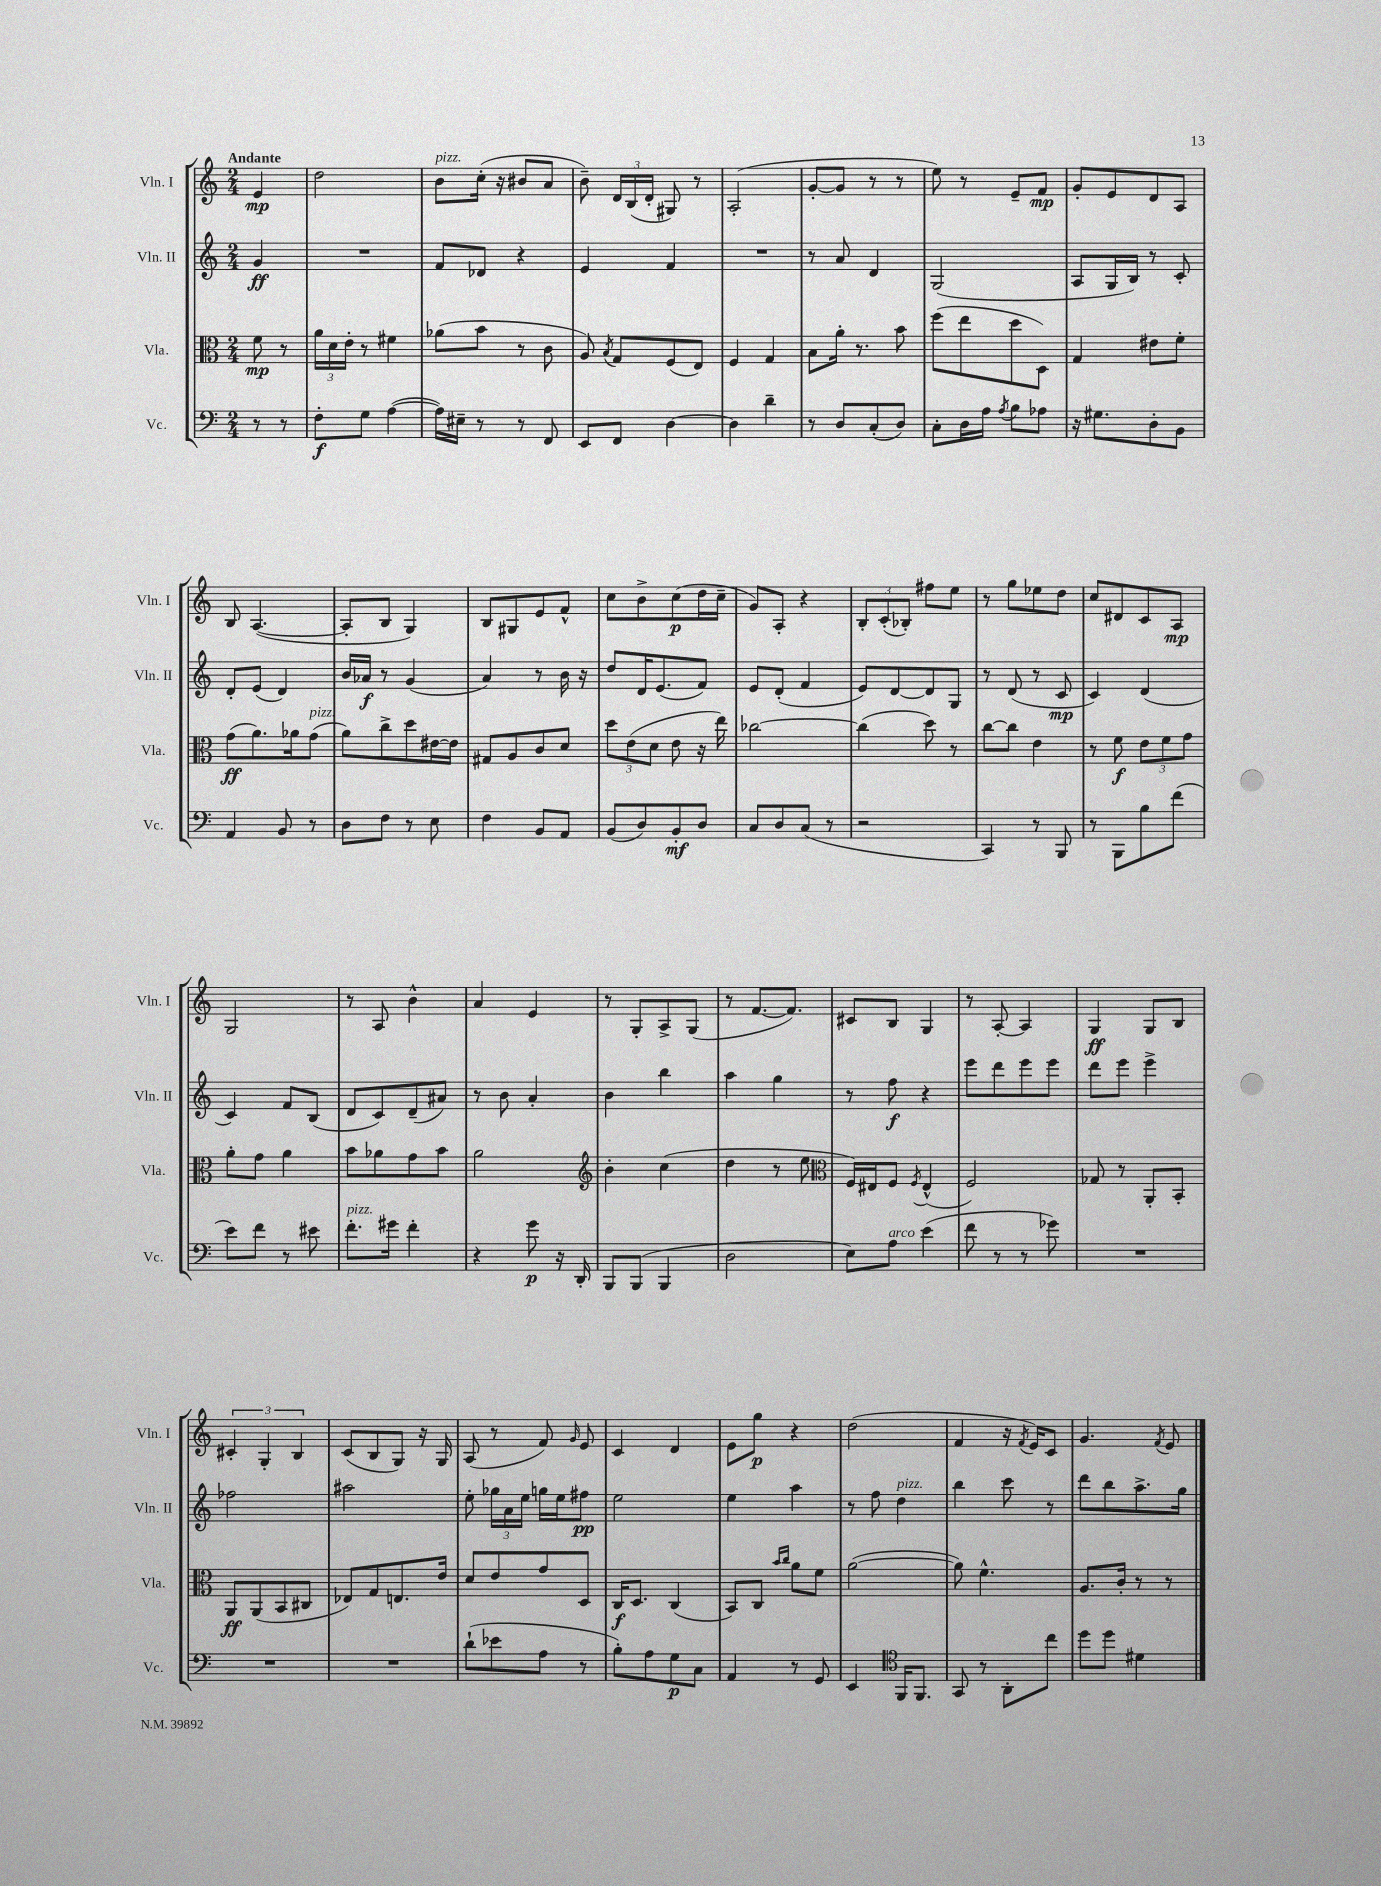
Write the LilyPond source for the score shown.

<<
\new StaffGroup <<
\new Staff = "s0" \with { instrumentName = "Vln. I" shortInstrumentName = "Vln. I" } {
    \clef treble \key c \major \numericTimeSignature \time 2/4 \partial 4 \tempo "Andante"
    \autoBeamOff e'4\mp |
    d''2 |
    b'8[^\markup { \italic "pizz." } c''16]-.( r16 bis'8[ a'8] |
    b'8--) \tuplet 3/2 { d'16[ b16( d'16]-. } gis8) r8 |
    a2-.( |
    g'8[~-. g'8] r8 r8 |
    e''8) r8 e'8[-- f'8]\mp |
    g'8[-. e'8 d'8 a8] |
    b8 a4.~( |
    a8[-. b8] g4) |
    b8[ gis8 e'8 f'8]-^ |
    c''8[ b'8-> c''8\p( d''16 c''16]-- |
    g'8[) a8]-. r4 |
    \tuplet 3/2 { b8[-. c'8-.( bes8]-.) } fis''8[ e''8] |
    r8 g''8[ ees''8 d''8] |
    c''8[ dis'8 c'8 a8]\mp |
    g2 |
    r8 a8 b'4-^ |
    a'4 e'4 |
    r8 g8[-. a8-> g8]( |
    r8 f'8.[~ f'8.]) |
    cis'8[ b8] g4 |
    r8 a8~-. a4 |
    g4\ff g8[ b8] |
    \tuplet 3/2 { cis'4-. g4-. b4 } |
    c'8[( b8 g8]) r16 g16 |
    a8( r8 f'8) \grace { g'16 } e'8 |
    c'4 d'4 |
    e'8[ g''8]\p r4 |
    d''2( |
    f'4 r16 \acciaccatura { f'8 } e'16[) c'8] |
    g'4. \acciaccatura { f'8 } e'8 \bar "|." |
}
\new Staff = "s1" \with { instrumentName = "Vln. II" shortInstrumentName = "Vln. II" } {
    \clef treble \key c \major \numericTimeSignature \time 2/4 \partial 4
    \autoBeamOff g'4\ff |
    R2 |
    f'8[ des'8] r4 |
    e'4 f'4 |
    R2 |
    r8 a'8 d'4 |
    g2( |
    a8[ g16 b16]) r8 c'8-. |
    d'8[-. e'8]( d'4) |
    b'16[ aes'16]\f r8 g'4( |
    a'4) r8 b'16 r16 |
    d''8[ d'16 e'8.( f'8]) |
    e'8[ d'8]-.( f'4 |
    e'8[) d'8~ d'8 g8] |
    r8 d'8( r8 c'8\mp |
    c'4) d'4( |
    c'4) f'8[ b8]( |
    d'8[ c'8) d'8--( ais'8]) |
    r8 b'8 a'4-. |
    b'4 b''4 |
    a''4 g''4 |
    r8 f''8\f r4 |
    e'''8[ d'''8 e'''8 e'''8] |
    d'''8[ e'''8] e'''4-> |
    fes''2 |
    ais''2 |
    e''8-. \tuplet 3/2 { ges''16[ a'16 e''16] } g''16[ e''16 fis''8]\pp |
    e''2 |
    e''4 a''4 |
    r8 f''8 d''4^\markup { \italic "pizz." } |
    b''4 c'''8 r8 |
    d'''8[ b''8 a''8.-> g''16] \bar "|." |
}
\new Staff = "s2" \with { instrumentName = "Vla." shortInstrumentName = "Vla." } {
    \clef alto \key c \major \numericTimeSignature \time 2/4 \partial 4
    \autoBeamOff f'8\mp r8 |
    \tuplet 3/2 { a'16[ d'16 e'16]-. } r8 fis'4 |
    aes'8[( b'8] r8 c'8 |
    a8) \acciaccatura { b8 } g8[ f8( e8]) |
    f4 g4 |
    b8[ a'16]-. r8. b'8 |
    f''8[( e''8 d''8 d8]) |
    g4 eis'8[ f'8]-. |
    g'8[\ff( a'8.) aes'16 g'8]^\markup { \italic "pizz." }( |
    a'8[) c''8-> d''8 eis'16~ eis'16] |
    gis8[ a8 c'8 d'8] |
    \tuplet 3/2 { d''8[ e'8( d'8] } e'8 r16 e''16) |
    ces''2~ |
    ces''4( d''8) r8 |
    c''8[~ c''8] e'4 |
    r8 f'8\f \tuplet 3/2 { e'8[ f'8 g'8] } |
    a'8[-. g'8] a'4 |
    b'8[ aes'8 g'8 b'8] |
    a'2 |
    \clef treble b'4-. c''4( |
    d''4 r8 e''8 |
    \clef alto f16[) eis16 f8] \acciaccatura { f8 } eis4-^( |
    f2) |
    ges8 r8 a,8[-. b,8]-. |
    a,8[\ff a,8( b,8 cis8] |
    ees8[) g8 e8. e'16] |
    d'8[ e'8 g'8 d8] |
    c16[\f d8.] c4( |
    b,8[) c8] \grace { b'16[ c''16] } a'8[ f'8] |
    a'2~( |
    a'8) f'4.-^ |
    a8.[ c'16]-. r8 r8 \bar "|." |
}
\new Staff = "s3" \with { instrumentName = "Vc." shortInstrumentName = "Vc." } {
    \clef bass \key c \major \numericTimeSignature \time 2/4 \partial 4
    \autoBeamOff r8 r8 |
    f8[-.\f g8] a4~( |
    a16[) eis16]-- r8 r8 f,8 |
    e,8[ f,8] d4~ |
    d4 d'4-- |
    r8 d8[ c8-.( d8]) |
    c8[-. d16 a16] \acciaccatura { a8 } b8[ aes8] |
    r16 gis8.[ d8-. b,8] |
    a,4 b,8 r8 |
    d8[ f8] r8 e8 |
    f4 b,8[ a,8] |
    b,8[( d8) b,8-.\mf d8] |
    c8[ d8 c8]( r8 |
    r2 |
    c,4) r8 b,,8 |
    r8 b,,8[ b8 f'8]( |
    e'8[) f'8] r8 eis'8 |
    f'8.[-.^\markup { \italic "pizz." } gis'16] f'4-. |
    r4 g'8\p r16 d,16-. |
    b,,8[ b,,8]( b,,4 |
    d2 |
    e8[) a8]^\markup { \italic "arco" } e'4( |
    f'8 r8 r8 ges'8) |
    R2 |
    R2 |
    R2 |
    d'8[-!( ees'8 a8] r8 |
    b8[-.) a8 g8\p c8] |
    a,4 r8 g,8 |
    e,4 \clef tenor f,16[ f,8.] |
    g,8 r8 a,8[-. c''8] |
    d''8[ d''8] dis'4 \bar "|." |
}
>>
>>
\layout { \context { \Score \remove "Bar_number_engraver" } }
